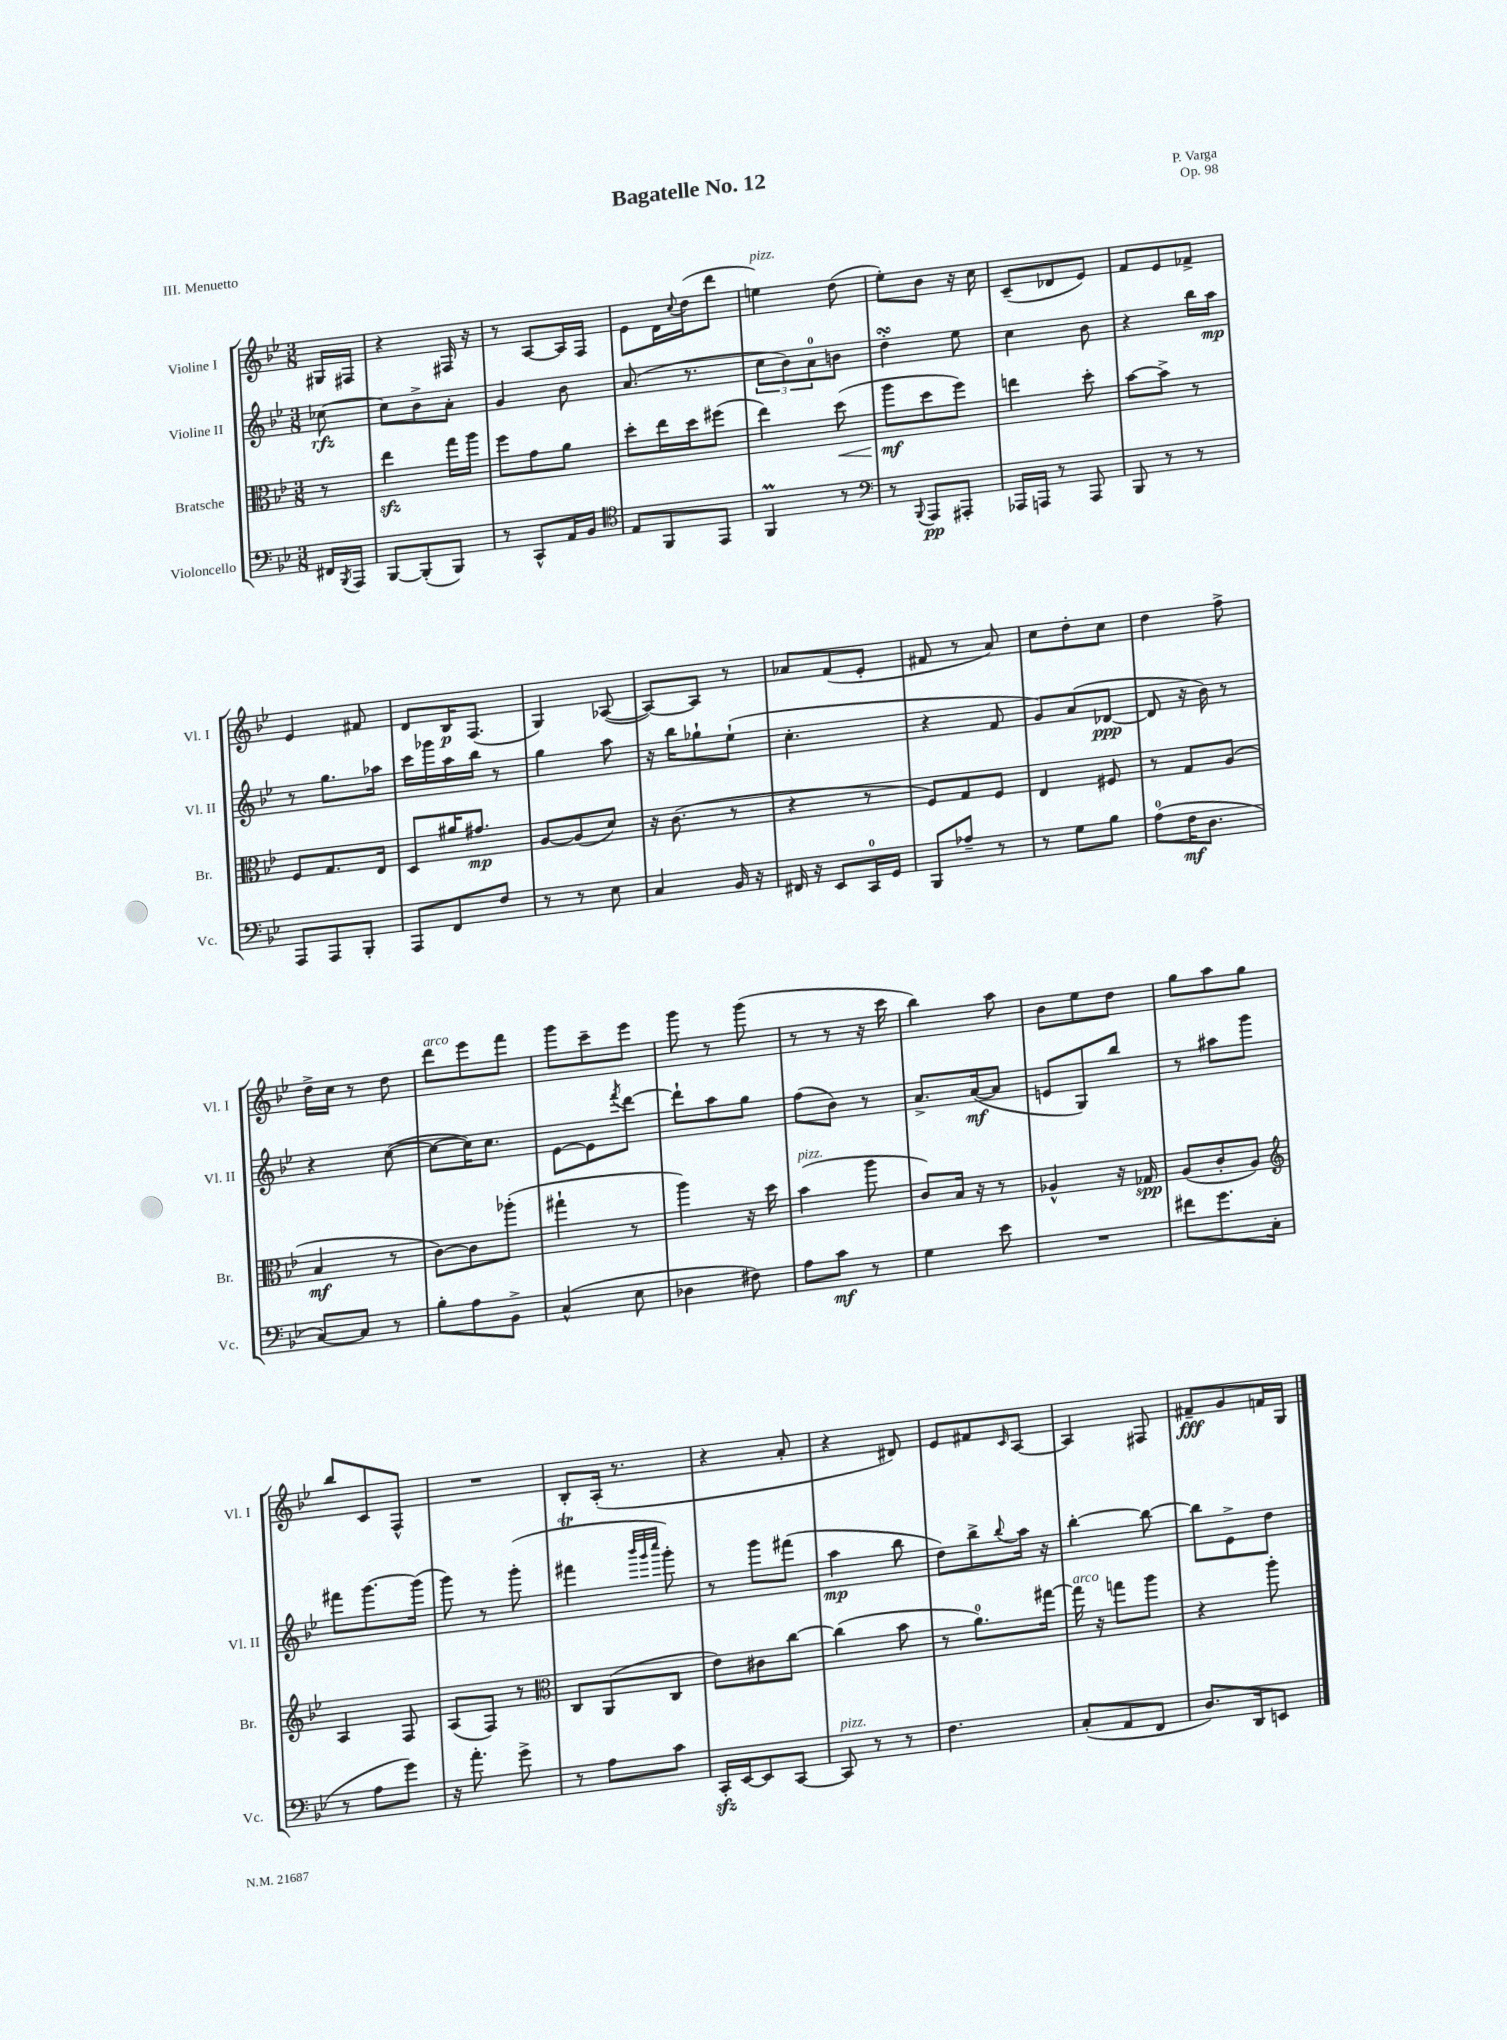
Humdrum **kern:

**kern	**dynam	**kern	**dynam	**kern	**dynam	**kern	**dynam
*part4	*part4	*part3	*part3	*part2	*part2	*part1	*part1
*staff4	*staff4	*staff3	*staff3	*staff2	*staff2	*staff1	*staff1
*I"Violoncello	*	*I"Bratsche	*	*I"Violine II	*	*I"Violine I	*
*I'Vc.	*	*I'Br.	*	*I'Vl. II	*	*I'Vl. I	*
*clefF4	*	*clefC3	*	*clefG2	*	*clefG2	*
*k[b-e-]	*	*k[b-e-]	*	*k[b-e-]	*	*k[b-e-]	*
*M3/8	*	*M3/8	*	*M3/8	*	*M3/8	*
=	=	=	=	=	=	=	=
16FF#X/LL	.	8r	.	[8cc-X\	rfz	16G#X/LL	.
8qBBB-/	.	.	.	.	.	.	.
16AAA/JJ	.	.	.	.	.	16F#X/JJ	.
=1	=1	=1	=1	=1	=1	=1	=1
[8BBB-/L	.	4ee-zz\	.	8cc-\L]	.	4r	.
(8BBB-'/]	.	.	.	8b-^\	.	.	.
8BBB-/J)	.	16gg\LL	.	8a'\J	.	16F#X/	.
.	.	16aa\JJ	.	.	.	16r	.
=2	=2	=2	=2	=2	=2	=2	=2
8r	.	8ff\L	.	4g/	.	8r	.
8CC^^/L	.	8g\	.	.	.	[8A/L	.
16AA/L	.	8a\J	.	8b-\	.	16A/L]	.
16BB-/JJ	.	.	.	.	.	16F/JJ	.
=3	=3	=3	=3	=3	=3	=3	=3
*clefC4	*	*	*	*	*	*	*
8E-/L	.	8dd'\L	.	(8.a/	.	8e-\L	.
8FF/	.	16ee-\L	.	.	.	16d\L	.
.	.	.	.	.	.	8qqcc/	.
.	.	16dd\J	.	8.r	.	(16dd\J	.
8EE-/J	.	(8ff#X\J	.	.	.	8ddd\J	.
=4	=4	=4	=4	=4	=4	=4	=4
!	!	!	!	!	!	!LO:TX:a:i:t=pizz.	!
4FFM/	.	4ee-\)	.	12cc\L	.	4een\)	.
.	.	.	.	12b-\)	.	.	.
.	.	.	.	12a\	.	.	.
!	!	!	!LO:HP:b	!	!	!	!
8r	.	(8dd\	<	8bn\J	.	(8dd\	.
=5	=5	=5	=5	=5	=5	=5	=5
*clefF4	*	*	*	*	*	*	*
8r	.	8aa\L	mf	4ddsSsS'\	.	8ee-'\L)	.
8qqBBB-/	.	.	.	.	.	.	.
8AAA/L	pp	8dd\	[	.	.	8b-\J	.
8AAA#X'/J	.	8ff\J)	.	8ee-\	.	16r	.
.	.	.	.	.	.	16cc\	.
=6	=6	=6	=6	=6	=6	=6	=6
16AAA-X/LL	.	4een\	.	4cc\	.	(8c~/L	.
16AAAn/JJ	.	.	.	.	.	.	.
8r	.	.	.	.	.	8d-X/	.
8AAA/	.	8dd'\	.	8b-\	.	8e-/J)	.
=7	=7	=7	=7	=7	=7	=7	=7
8BBB-/	.	[8b-\L	.	4r	.	8f/L	.
8r	.	8b-^\J]	.	.	.	8e-/	.
8r	.	8r	.	16bb-\LL	.	8f-X^/J	.
.	.	.	.	16aa\JJ	mp	.	.
!!LO:LB:g=z
=8	=8	=8	=8	=8	=8	=8	=8
8AAA/L	.	8F/L	.	8r	.	4e-/	.
8AAA/	.	8.G/	.	8.gg\L	.	.	.
8BBB-'/J	.	.	.	.	.	8f#X/	.
.	.	16E-/Jk	.	16aa-X\Jk	.	.	.
=9	=9	=9	=9	=9	=9	=9	=9
8AAA/L	.	8D/L	.	16ccc\LL	.	8d/L	.
.	.	.	.	16ggg-X\	.	.	.
8FF/	.	16a#X/K	.	16aa\	.	16B-/K	p
.	.	8.g#X/J	mp	16bb-\JJ	.	(8.F/J	.
8F/J	.	.	.	8r	.	.	.
=10	=10	=10	=10	=10	=10	=10	=10
8r	.	[8A/L	.	4gg\	.	4G/)	.
8r	.	(8A/]	.	.	.	.	.
8E-\	.	8d/J)	.	8aa\	.	([8A-X/	.
=11	=11	=11	=11	=11	=11	=11	=11
4C/	.	16r	.	16r	.	8A-/L_)	.
.	.	(8.c\	.	16bb-\KL	.	.	.
.	.	.	.	8gg-X`\	.	8A-/J]	.
16BB-/	.	8r	.	(8ee-`\J	.	8r	.
16r	.	.	.	.	.	.	.
=12	=12	=12	=12	=12	=12	=12	=12
16FF#X/	.	4r	.	4.cc'\	.	8a-X/L	.
16r	.	.	.	.	.	.	.
8EE-/L	.	.	.	.	.	(8f/	.
16CC/L	.	8r	.	.	.	8e-'/J	.
16GG/JJ	.	.	.	.	.	.	.
=13	=13	=13	=13	=13	=13	=13	=13
8BBB-/L	.	8F/L)	.	4r	.	8f#X/	.
8A-X~/J	.	8G/	.	.	.	8r	.
8r	.	8F/J	.	8f/	.	8a/)	.
=14	=14	=14	=14	=14	=14	=14	=14
8r	.	4E-/	.	8g/L)	.	8cc\L	.
8G\L	.	.	.	(8a/	.	8dd'\	.
8B-\J	.	8F#X/	.	[8d-X/J	ppp	8cc\J	.
=15	=15	=15	=15	=15	=15	=15	=15
(8A\L	.	8r	.	8d-/]	.	4dd\	.
16F\K	mf	8G/L	.	16r	.	.	.
8.D\J	.	.	.	16b-\)	.	.	.
.	.	(8A/J	.	8r	.	8ff^\	.
!!LO:LB:g=z
=16	=16	=16	=16	=16	=16	=16	=16
[8C/L)	.	4B-/	mf	4r	.	16dd^\LL	.
.	.	.	.	.	.	16cc\JJ	.
8C/J]	.	.	.	.	.	8r	.
8r	.	8r	.	([8cc\	.	8dd\	.
=17	=17	=17	=17	=17	=17	=17	=17
!	!	!	!	!	!	!LO:TX:a:i:t=arco	!
8B-'\L	.	[8c\L)	.	8cc\L_	.	8ddd\L	.
8A\	.	8c\]	.	16cc\K])	.	8eee-\	.
.	.	.	.	8.cc\J	.	.	.
8BB-^\J	.	(8aa-X'\J	.	.	.	8fff\J	.
=18	=18	=18	=18	=18	=18	=18	=18
(4C^^/	.	4gg#X`\	.	[8e-\L	.	8ggg\L	.
.	.	.	.	8e-\]	.	8ccc~\	.
.	.	.	.	8qfff/	.	.	.
8E-\	.	8r	.	[8ddd\J	.	8eee-\J	.
=19	=19	=19	=19	=19	=19	=19	=19
4D-X\	.	4aa\)	.	8ddd`\L]	.	8ggg\	.
.	.	.	.	8aa\	.	8r	.
8F#X\)	.	16r	.	8gg\J	.	(8ggg\	.
.	.	16dd\	.	.	.	.	.
=20	=20	=20	=20	=20	=20	=20	=20
!	!	!LO:TX:a:i:t=pizz.	!	!	!	!	!
8A\L	.	(4b-\	.	(8ff\L	.	8r	.
8c\J	mf	.	.	8b-\J)	.	8r	.
8r	.	8aa\	.	8r	.	16r	.
.	.	.	.	.	.	16ccc\	.
=21	=21	=21	=21	=21	=21	=21	=21
4G\	.	8c/L)	.	8.a^/L	.	4bb-\)	.
.	.	16B-/Jk	.	.	.	.	.
.	.	16r	.	([16a/k	mf	.	.
8e-\	.	8r	.	8a/J]	.	8aa\	.
=22	=22	=22	=22	=22	=22	=22	=22
4.r	.	4A-X^^/	.	8en/L	.	8b-\L	.
.	.	.	.	8G/)	.	8ee-\	.
.	.	16r	.	8bb-/J	.	8dd\J	.
.	.	16G-X/	spp	.	.	.	.
=23	=23	=23	=23	=23	=23	=23	=23
8f#X\L	.	(8A/L	.	8r	.	8gg\L	.
8.g\	.	8c'/	.	8aa#X\L	.	8aa\	.
.	.	8A/J)	.	8ggg\J	.	8gg\J	.
(16C\Jk	.	.	.	.	.	.	.
!!LO:LB:g=z
=24	=24	=24	=24	=24	=24	=24	=24
*	*	*clefG2	*	*	*	*	*
8r	.	4A/	.	8fff#X\L	.	8bb-/L	.
8A\L	.	.	.	[8.ggg\	.	8c/	.
8g\J)	.	8F/	.	.	.	8F^^/J	.
.	.	.	.	(16ggg\Jk]	.	.	.
=25	=25	=25	=25	=25	=25	=25	=25
16r	.	(8A/L	.	8ggg\)	.	4.r	.
8.a'\	.	.	.	.	.	.	.
.	.	8F/J)	.	8r	.	.	.
8g^\	.	8r	.	(8ggg'\	.	.	.
=26	=26	=26	=26	=26	=26	=26	=26
*	*	*clefC3	*	*	*	*	*
8r	.	8C/L	.	4fff#Xt\	.	8B-'/L	.
8A\L	.	(8AA/	.	.	.	(16A'/Jk	.
.	.	.	.	.	.	8.r	.
.	.	.	.	32qqbbb-/LLL	.	.	.
.	.	.	.	32qqggg/	.	.	.
.	.	.	.	32qqcccc/JJJ	.	.	.
8c\J	.	8C/J	.	8ggg'\)	.	.	.
=27	=27	=27	=27	=27	=27	=27	=27
16CCzz'/LL	.	8e-\L)	.	8r	.	4r	.
[16EE-/J	.	.	.	.	.	.	.
8EE-/]	.	8c#X\	.	8ggg\L	.	.	.
[8CC/J	.	[8cc\J	.	(8fff#X\J	.	8a'/	.
=28	=28	=28	=28	=28	=28	=28	=28
!LO:TX:a:i:t=pizz.	!	!	!	!	!	!	!
8CC/]	.	(4cc\]	.	4aa\	mp	4r	.
8r	.	.	.	.	.	.	.
8r	.	8b-\	.	8bb-\	.	8d#X/)	.
=29	=29	=29	=29	=29	=29	=29	=29
4.F\	.	8r	.	8dd\L)	.	8e-/L	.
.	.	8.a\L)	.	8bb-^\	.	8f#X/	.
.	.	.	.	8qqbb-/	.	16qqc/	.
.	.	.	.	16aa\Jk	.	[8A/J	.
.	.	[16gg#X\Jk	.	16r	.	.	.
=30	=30	=30	=30	=30	=30	=30	=30
!	!	!LO:TX:a:i:t=arco	!	!	!	!	!
(8C'/L	.	16gg#\]	.	[4bb-'\	.	4A/]	.
.	.	16r	.	.	.	.	.
8AA/	.	8ggn\L	.	.	.	.	.
8FF/J	.	8aa\J	.	8bb-\_	.	8F#X/	.
=31	=31	=31	=31	=31	=31	=31	=31
8.D/L)	.	4r	.	8bb-\L]	.	8f#X~/L	fff
.	.	.	.	8e-^\	.	8g/	.
16DD/k	.	.	.	.	.	.	.
8EEn/J	.	8aa'\	.	8dd\J	.	16fn/L	.
.	.	.	.	.	.	16G/JJ	.
==	==	==	==	==	==	==	==
*-	*-	*-	*-	*-	*-	*-	*-
